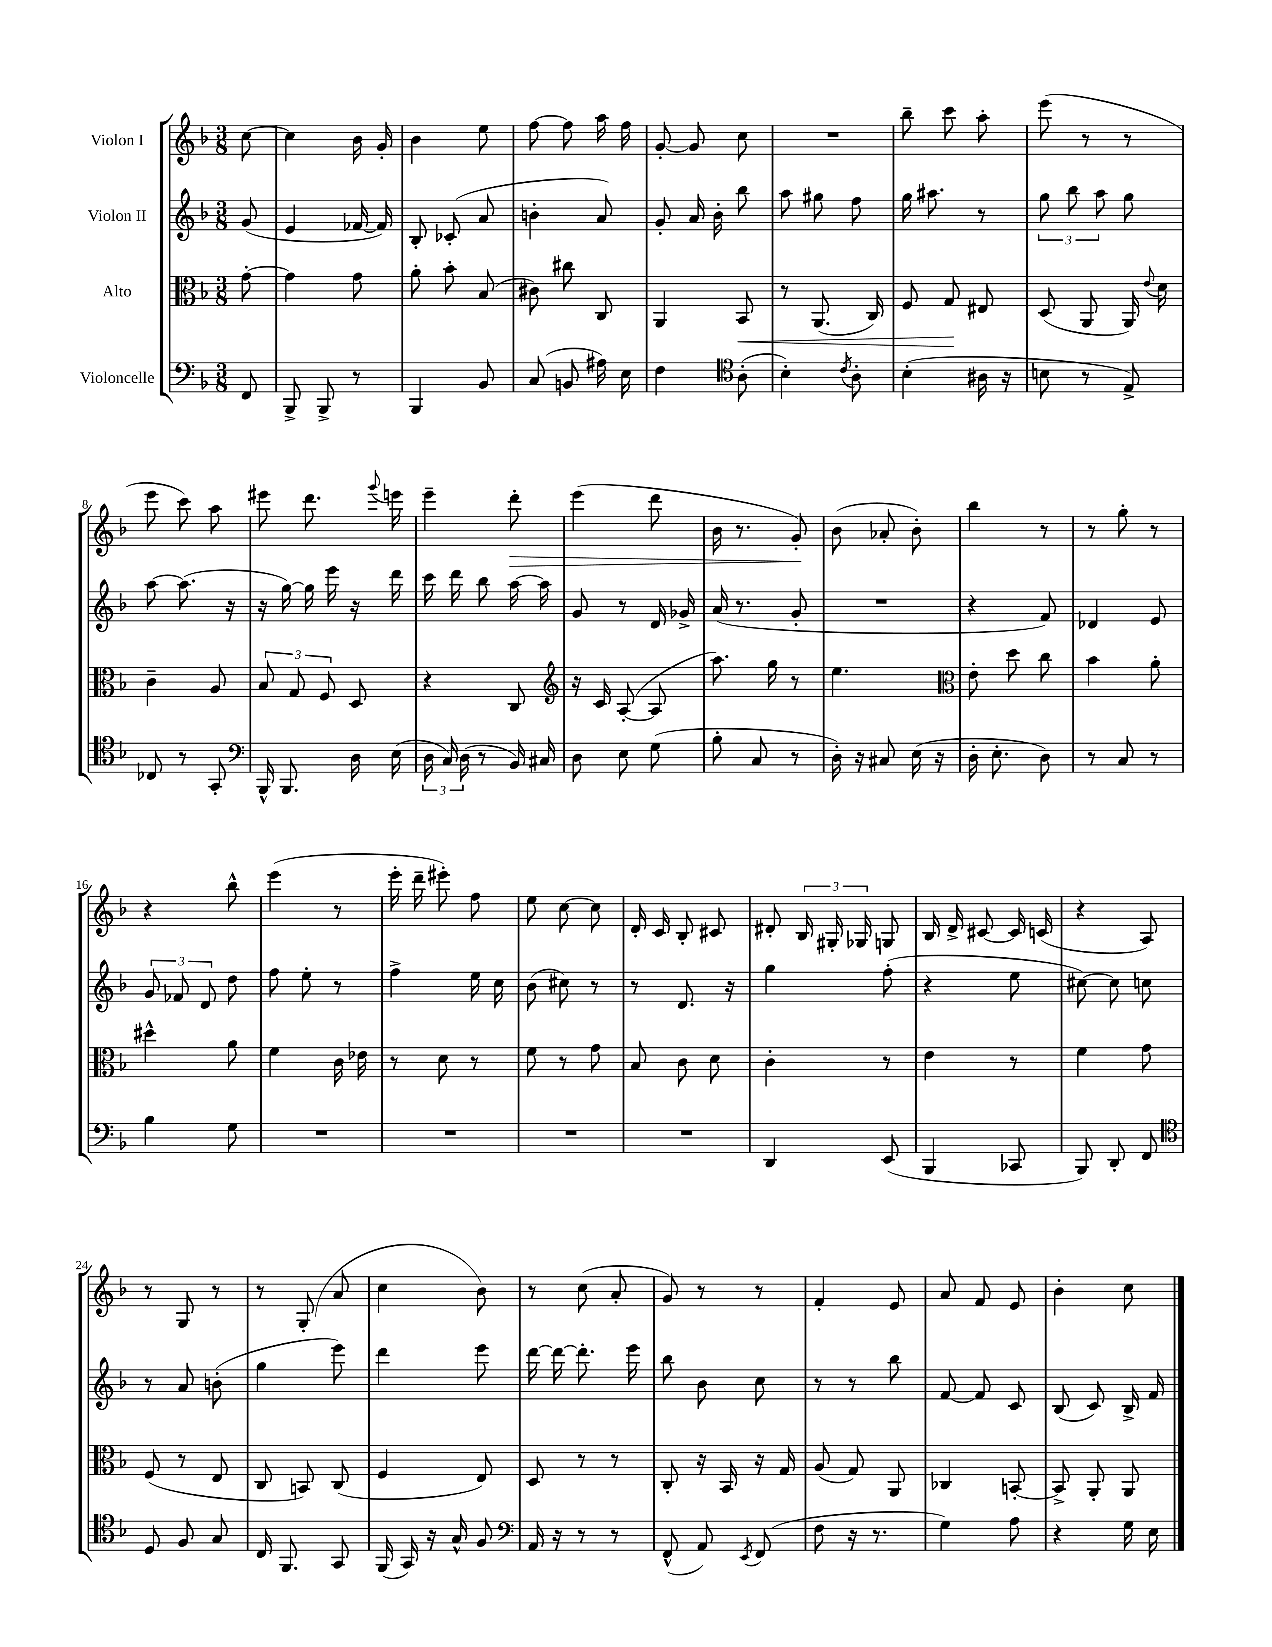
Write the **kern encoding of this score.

**kern	**kern	**dynam	**kern	**kern	**dynam
*part4	*part3	*part3	*part2	*part1	*part1
*staff4	*staff3	*staff3	*staff2	*staff1	*staff1
*I"Violoncelle	*I"Alto	*	*I"Violon II	*I"Violon I	*
*clefF4	*clefC3	*	*clefG2	*clefG2	*
*k[b-]	*k[b-]	*	*k[b-]	*k[b-]	*
*M3/8	*M3/8	*	*M3/8	*M3/8	*
=	=	=	=	=	=
8FF/	[8g'\	.	(8g/	[8cc\	.
=1	=1	=1	=1	=1	=1
8BBB-^/	4g\]	.	4e/	4cc\]	.
8BBB-^/	.	.	.	.	.
8r	8g\	.	[16f-X/	16b-\	.
.	.	.	16f-/])	16g'/	.
=2	=2	=2	=2	=2	=2
4BBB-/	8a'\	.	8B-'/	4b-\	.
.	8b-'\	.	(8c-X'/	.	.
8BB-/	(8B-/	.	8a/	8ee\	.
=3	=3	=3	=3	=3	=3
(8C/	8c#X\)	.	4bn'\	[8ff\	.
8BBn/	8cc#X\	.	.	8ff\]	.
16A#X\)	8C/	.	8a/)	16aa\	.
16E\	.	.	.	16ff\	.
=4	=4	=4	=4	=4	=4
4F\	4AA/	.	8g'/	[8g'/	.
.	.	.	16a/	8g/]	.
.	.	.	16b-'\	.	.
*clefC4	*	*	*	*	*
!	!	!LO:HP:b	!	!	!
(8A'\	8BB-/	<	8bb-\	8cc\	.
=5	=5	=5	=5	=5	=5
4B-'\)	8r	.	8aa\	4.r	.
.	(8.AA/	.	8gg#X\	.	.
8qc/	.	.	.	.	.
8A'\	.	.	8ff\	.	.
.	16C/)	.	.	.	.
=6	=6	=6	=6	=6	=6
(4B-'\	8F/	.	16gg\	8bb-~\	.
.	.	.	8.aa#X\	.	.
.	8G/	.	.	8ccc\	.
16A#X\	8E#X/	[	8r	8aa'\	.
16r	.	.	.	.	.
=7	=7	=7	=7	=7	=7
8Bn\	(8D/	.	12gg\	(8eee\	.
.	.	.	12bb-\	.	.
8r	8AA/	.	.	8r	.
.	.	.	12aa\	.	.
8E^/)	16AA/)	.	8gg\	8r	.
.	8qqe/	.	.	.	.
.	16d\	.	.	.	.
!!LO:LB:g=z
=8	=8	=8	=8	=8	=8
8C-X/	4c~\	.	[8aa\	8eee\	.
8r	.	.	(8.aa\]	8ccc\)	.
8GG'/	8A/	.	.	8aa\	.
.	.	.	16r	.	.
=9	=9	=9	=9	=9	=9
*clefF4	*	*	*	*	*
16BBB-^^/	12B-/	.	16r	8eee#X\	.
8.BBB-/	.	.	[16gg\)	.	.
.	12G/	.	.	.	.
.	.	.	16gg\]	8.ddd\	.
.	12F/	.	.	.	.
.	.	.	16eee\	.	.
16D\	8D/	.	16r	.	.
.	.	.	.	8qqggg/	.
(16E\	.	.	16ddd\	16eeen\	.
=10	=10	=10	=10	=10	=10
24D\	4r	.	16ccc\	4eee~\	.
24C/)	.	.	.	.	.
.	.	.	16ddd\	.	.
(24D\	.	.	.	.	.
8r	.	.	8bb-\	.	.
!	!	!	!	!	!LO:HP:b
16BB-/)	8C/	.	[16aa\	8ddd'\	>
16C#X/	.	.	16aa\]	.	.
=11	=11	=11	=11	=11	=11
*	*clefG2	*	*	*	*
8D\	16r	.	8g/	(4eee\	.
.	16c/	.	.	.	.
8E\	([8A'/	.	8r	.	.
(8G\	8A/]	.	16d/	8ddd\	.
.	.	.	16g-X^/	.	.
=12	=12	=12	=12	=12	=12
8B-'\	8.aa\)	.	(16a/	16b-\	.
.	.	.	8.r	8.r	.
8C/	.	.	.	.	.
.	16gg\	.	.	.	.
8r	8r	.	8g'/	8g'/)	.
.	.	.	.	.	]
=13	=13	=13	=13	=13	=13
16D'\)	4.ee\	.	4.r	(8b-\	.
16r	.	.	.	.	.
8C#X/	.	.	.	8a-X'/	.
(16E\	.	.	.	8b-'\)	.
16r	.	.	.	.	.
=14	=14	=14	=14	=14	=14
*	*clefC3	*	*	*	*
16D'\	8e'\	.	4r	4bb-\	.
8.E'\	.	.	.	.	.
.	8dd\	.	.	.	.
8D\)	8cc\	.	8f/)	8r	.
=15	=15	=15	=15	=15	=15
8r	4b-\	.	4d-X/	8r	.
8C/	.	.	.	8gg'\	.
8r	8a'\	.	8e/	8r	.
!!LO:LB:g=z
=16	=16	=16	=16	=16	=16
4B-\	4dd#X^^\	.	12g/	4r	.
.	.	.	12f-X/	.	.
.	.	.	12d/	.	.
8G\	8a\	.	8dd\	8bb-^^\	.
=17	=17	=17	=17	=17	=17
4.r	4f\	.	8ff\	(4eee\	.
.	.	.	8ee'\	.	.
.	16c\	.	8r	8r	.
.	16e-X\	.	.	.	.
=18	=18	=18	=18	=18	=18
4.r	8r	.	4ff^\	16eee'\	.
.	.	.	.	16ddd~\	.
.	8d\	.	.	8eee#X'\)	.
.	8r	.	16ee\	8ff\	.
.	.	.	16cc\	.	.
=19	=19	=19	=19	=19	=19
4.r	8f\	.	(8b-\	8ee\	.
.	8r	.	8cc#X\)	[8cc\	.
.	8g\	.	8r	8cc\]	.
=20	=20	=20	=20	=20	=20
4.r	8B-/	.	8r	16d'/	.
.	.	.	.	16c/	.
.	8c\	.	8.d/	8B-'/	.
.	8d\	.	.	8c#X/	.
.	.	.	16r	.	.
=21	=21	=21	=21	=21	=21
4DD/	4c'\	.	4gg\	8d#X'/	.
.	.	.	.	24B-/	.
.	.	.	.	24G#X'/	.
.	.	.	.	24G-X/	.
(8EE/	8r	.	(8ff'\	8Gn/	.
=22	=22	=22	=22	=22	=22
4BBB-/	4e\	.	4r	16B-/	.
.	.	.	.	16d^/	.
.	.	.	.	[8c#X/	.
8CC-X/	8r	.	8ee\	16c#/]	.
.	.	.	.	(16cn/	.
=23	=23	=23	=23	=23	=23
8BBB-/)	4f\	.	[8cc#X\)	4r	.
8DD'/	.	.	8cc#\]	.	.
8FF/	8g\	.	8ccn\	8A/)	.
!!LO:LB:g=z
=24	=24	=24	=24	=24	=24
*clefC4	*	*	*	*	*
8D/	(8F/	.	8r	8r	.
8F/	8r	.	8a/	8G/	.
8G/	8E/	.	(8bn'\	8r	.
=25	=25	=25	=25	=25	=25
16C/	8C/	.	4gg\	8r	.
8.FF/	.	.	.	.	.
.	8BBn/)	.	.	(8G'/	.
8GG/	(8C/	.	8eee\)	8a/	.
=26	=26	=26	=26	=26	=26
(16FF/	4F/	.	4ddd\	4cc\	.
16GG/)	.	.	.	.	.
16r	.	.	.	.	.
16G^^/	.	.	.	.	.
8F/	8E/)	.	8eee\	8b-\)	.
=27	=27	=27	=27	=27	=27
*clefF4	*	*	*	*	*
16AA/	8D/	.	[16ddd\	8r	.
16r	.	.	16ddd\_	.	.
8r	8r	.	8.ddd'\]	(8cc\	.
8r	8r	.	.	8a'/	.
.	.	.	16eee\	.	.
=28	=28	=28	=28	=28	=28
(8FF^^/	8C'/	.	8bb-\	8g/)	.
8AA/)	16r	.	8b-\	8r	.
.	16BB-/	.	.	.	.
8qEE/	.	.	.	.	.
(8FF/	16r	.	8cc\	8r	.
.	16G/	.	.	.	.
=29	=29	=29	=29	=29	=29
8F\	(8A/	.	8r	4f'/	.
16r	8G/)	.	8r	.	.
8.r	.	.	.	.	.
.	8AA/	.	8bb-\	8e/	.
=30	=30	=30	=30	=30	=30
4G\)	4C-X/	.	[8f/	8a/	.
.	.	.	8f/]	8f/	.
8A\	[8BBn'/	.	8c/	8e/	.
=31	=31	=31	=31	=31	=31
4r	8BB^/]	.	(8B-/	4b-'\	.
.	8AA'/	.	8c/)	.	.
16G\	8AA/	.	16B-^/	8cc\	.
16E\	.	.	16f/	.	.
==	==	==	==	==	==
*-	*-	*-	*-	*-	*-
